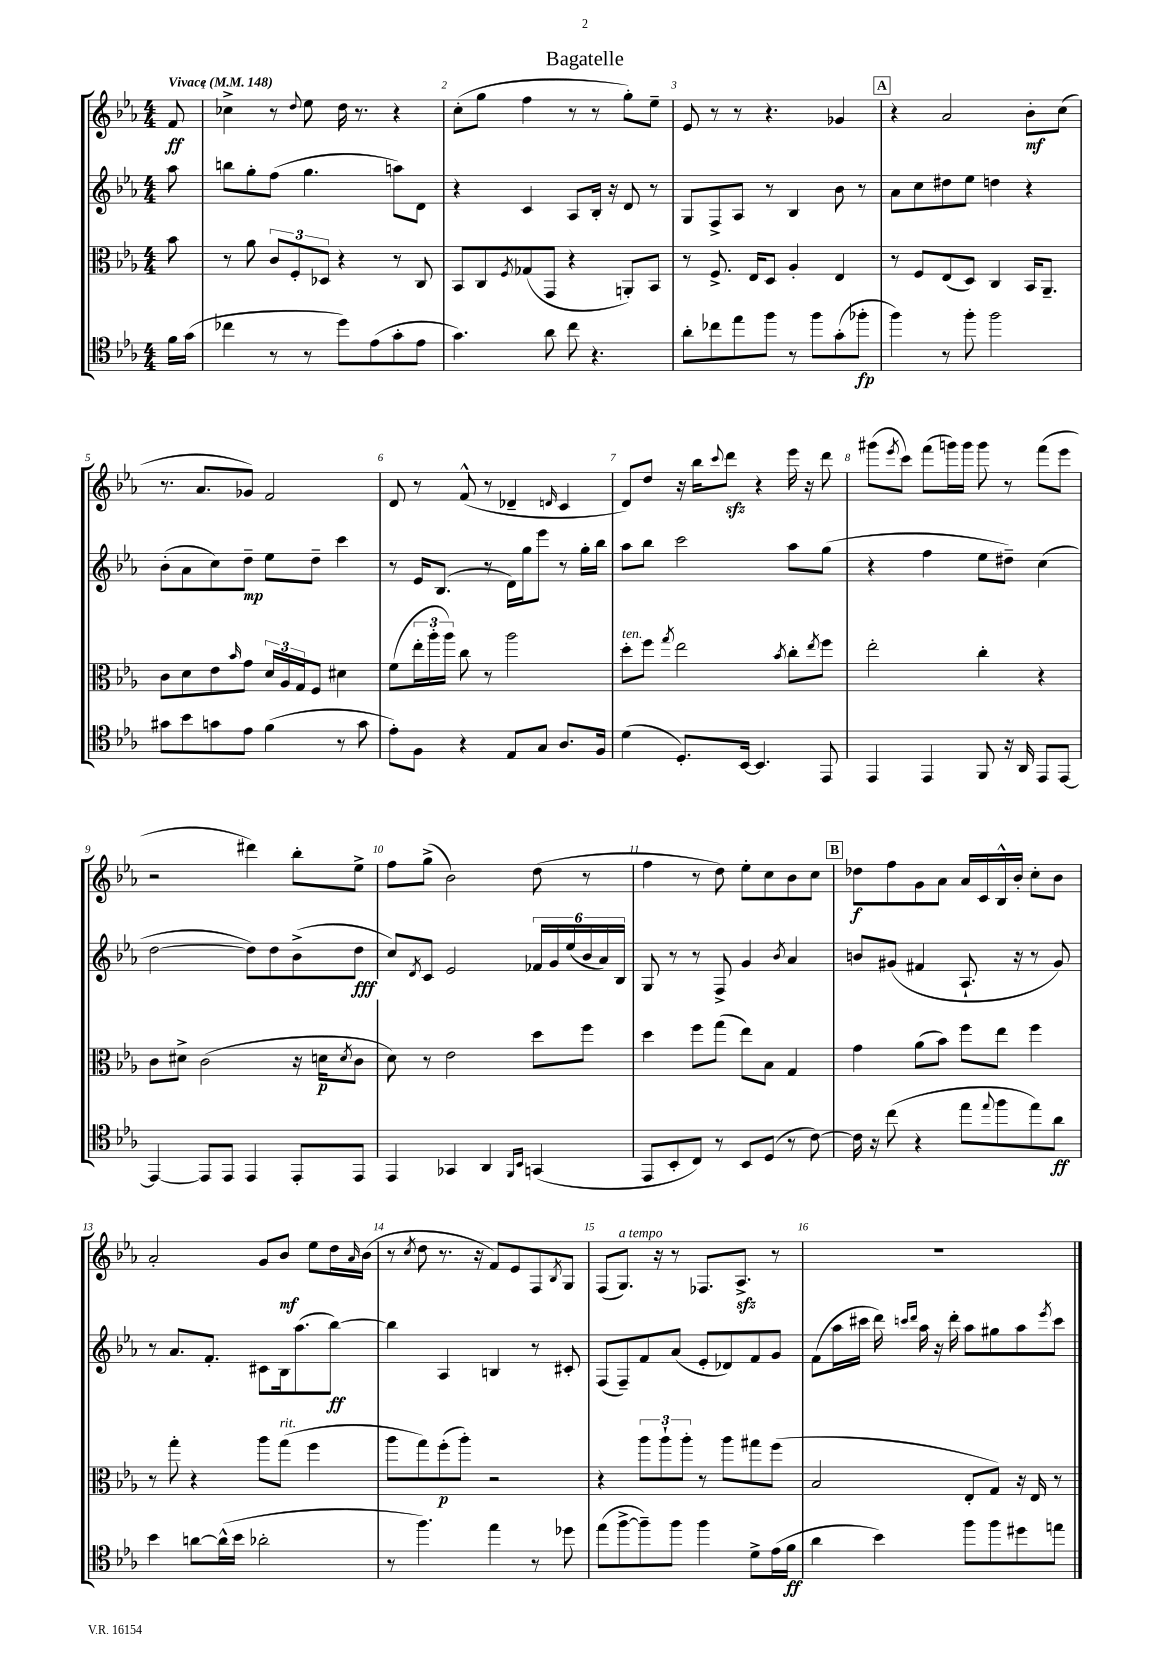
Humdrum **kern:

**kern	**kern	**kern	**kern
*staff4	*staff3	*staff2	*staff1
*clefC4	*clefC3	*clefG2	*clefG2
*k[b-e-a-]	*k[b-e-a-]	*k[b-e-a-]	*k[b-e-a-]
*M4/4	*M4/4	*M4/4	*M4/4
*MM148	*MM148	*MM148	*MM148
16f	8b-	8aa-	8f
(16g	.	.	.
=	=	=	=
4cc-	8r	8bb	4cc-^
.	8a-	8gg'	.
8r	12c	(8ff	8r
.	12F'	.	.
.	.	.	8qqdd
8r	.	4.gg	8ee-
.	12D-	.	.
8dd)	4r	.	16dd
.	.	.	8.r
(8e-	.	.	.
8g'	8r	8aa)	4r
8e-	8C	8d	.
=	=	=	=
4.g)	8BB-	4r	(8cc'
.	8C	.	8gg
.	8qF	.	.
.	(8G-	4c	4ff
8a-	8GG	.	.
8cc	4r	8A-	8r
4.r	.	16B-'	8r
.	.	16r	.
.	8AA')	8d	8gg')
.	8BB-	8r	8ee-~
=	=	=	=
8a-'	8r	8G	8e-
8cc-	8.F^	8F^	8r
8ee-	.	8A-	8r
.	16E-	.	.
8ff	8D	8r	4.r
8r	4A-'	4B-	.
8ff	.	.	.
(8g'	4E-	8b-	4g-
8ff-'	.	8r	.
=	=	=	=
4ff)	8r	8a-	4r
.	8F	8cc	.
8r	(8E-	8dd#	2a-
8ff'	8D)	8ee-	.
2ff	4C	4dd	.
.	16BB-	4r	8b-'
.	8.AA-~	.	.
.	.	.	(8cc
=	=	=	=
8g#	8c	(8b-'	8.r
8b-	8d	8a-	.
.	.	.	8.a-
8g	8e-	8cc)	.
.	16qqb-	.	.
8e-	8g	8dd~	8g-)
(4f	24d	8ee-	2f
.	24A-	.	.
.	24G	.	.
.	8F	8dd~	.
8r	4d#	4ccc	.
8g	.	.	.
=	=	=	=
8e-')	(8f	8r	8d
8F	24ee-'	16e-	8r
.	24aa-'	.	.
.	.	(8.B-	.
.	24aa-)	.	.
4r	8cc	.	(8f^^
.	8r	8r	8r
8E-	2aa-	16d)	4d-~
.	.	16gg	.
8G	.	8eee-	.
.	.	.	16qqd
8.A-	.	8r	4c
.	.	16gg'	.
16F	.	16bb-	.
=	=	=	=
(4d	8dd'	8aa-	8d)
.	8ff	8bb-	8dd
.	8qgg	.	.
8.D')	2ee-	2ccc	16r
.	.	.	16bb-
.	.	.	8qqccc
.	.	.	8ddd
[16BB-	.	.	.
4.BB-]	.	.	4r
.	8qb-	.	.
.	8cc'	8aa-	16eee-
.	.	.	16r
.	8qee-	.	.
8EE-	8ff	(8gg	8ddd
=	=	=	=
4EE-	2ee-'	4r	(8ggg#
.	.	.	8qeee-
.	.	.	8ccc)
4EE-	.	4ff	(8fff
.	.	.	16ggg)
.	.	.	16ggg
8FF	4cc'	8ee-	8ggg
16r	.	8dd#~)	8r
16AA-	.	.	.
8EE-	4r	(4cc	(8fff
[8EE-	.	.	8eee-
=	=	=	=
4EE-_	8c	[2dd	2r
.	8d#^	.	.
8EE-]	(2c	.	.
8EE-	.	.	.
4EE-	.	8dd])	4ddd#)
.	.	8dd	.
8EE-'	16r	(8b-^	8bb-'
.	16d	.	.
.	8qd	.	.
8EE-	8c	8dd	8ee-^
=	=	=	=
4EE-	8d)	8cc)	8ff
.	.	8qd	.
.	8r	8c	(8gg^
4GG-	2e-	2e-	2b-)
4AA-	.	.	.
16qqFF	.	.	.
16qqBB-	.	.	.
(4GG	8dd	24f-	(8dd
.	.	24g	.
.	.	(24ee-	.
.	8ff	24b-	8r
.	.	24a-)	.
.	.	24B-	.
=	=	=	=
8EE-	4dd	8G	4ff
8BB-'	.	8r	.
8C)	8ff	8r	8r
8r	(8gg	8F^	8dd)
8BB-	8ee-)	4g	8ee-'
(8D	8B-	.	8cc
.	.	8qb-	.
8r	4G	4a-	8b-
[8c)	.	.	8cc
=	=	=	=
16c]	4g	8b	8dd-
16r	.	.	.
(8cc	.	(8g#	8ff
4r	(8a-	4f#	8g
.	8b-)	.	8a-
8ee-	8ff	8.A-`	16a-
.	.	.	16c
8qqee-	.	.	.
8ff	8ee-	.	16B-^^
.	.	16r	16b-'
8ee-)	4ff	8r	8cc'
8a-	.	8g#)	8b-
=	=	=	=
4b-	8r	8r	2a-'
.	8gg'	8.a-	.
[8a	4r	.	.
.	.	8.f'	.
(16a^^]	.	.	.
16b-	.	.	.
2a-'	8aa-	8c#	8g
.	(8gg	16B-	8b-
.	.	(8.aa-	.
.	4ff	.	8ee-
.	.	[8bb-)	16dd
.	.	.	16qqa-
.	.	.	(16b-
=	=	=	=
8r	8aa-	4bb-]	8r
.	.	.	8qcc
4.ff)	8gg)	.	8dd
.	(8ff'	4A-	8.r
.	8aa-')	.	.
.	.	.	16r
4ee-	2r	4B	8f)
.	.	.	8e-
8r	.	8r	8F
.	.	.	8qB-
8dd-	.	8c#'	8G
=	=	=	=
(8ee-	4r	(8F	(8F
[8ff^	.	8F~)	8.G)
8ff~])	12aa-	8f	.
.	.	.	16r
.	12aa-`	.	.
8ff	.	(8a-	8r
.	12aa-'	.	.
4ff	8r	8e-'	8.F-
.	8aa-	8d-)	.
.	.	.	8.A-^
8d^	8gg#	8f	.
(16e-	(8ff	8g	8r
16f	.	.	.
=	=	=	=
4a-	2B-	(8f	1r
.	.	16aa-	.
.	.	16ccc#	.
4b-)	.	16ddd)	.
.	.	16qqccc	.
.	.	16qqddd	.
.	.	16aa-	.
.	.	16r	.
.	.	16ddd'	.
8ff	8E-'	8aa-	.
8ff	8G)	8gg#	.
8dd#	16r	8aa-	.
.	16E-	.	.
.	.	8qeee-	.
8ee	8r	8ccc	.
==	==	==	==
*-	*-	*-	*-
